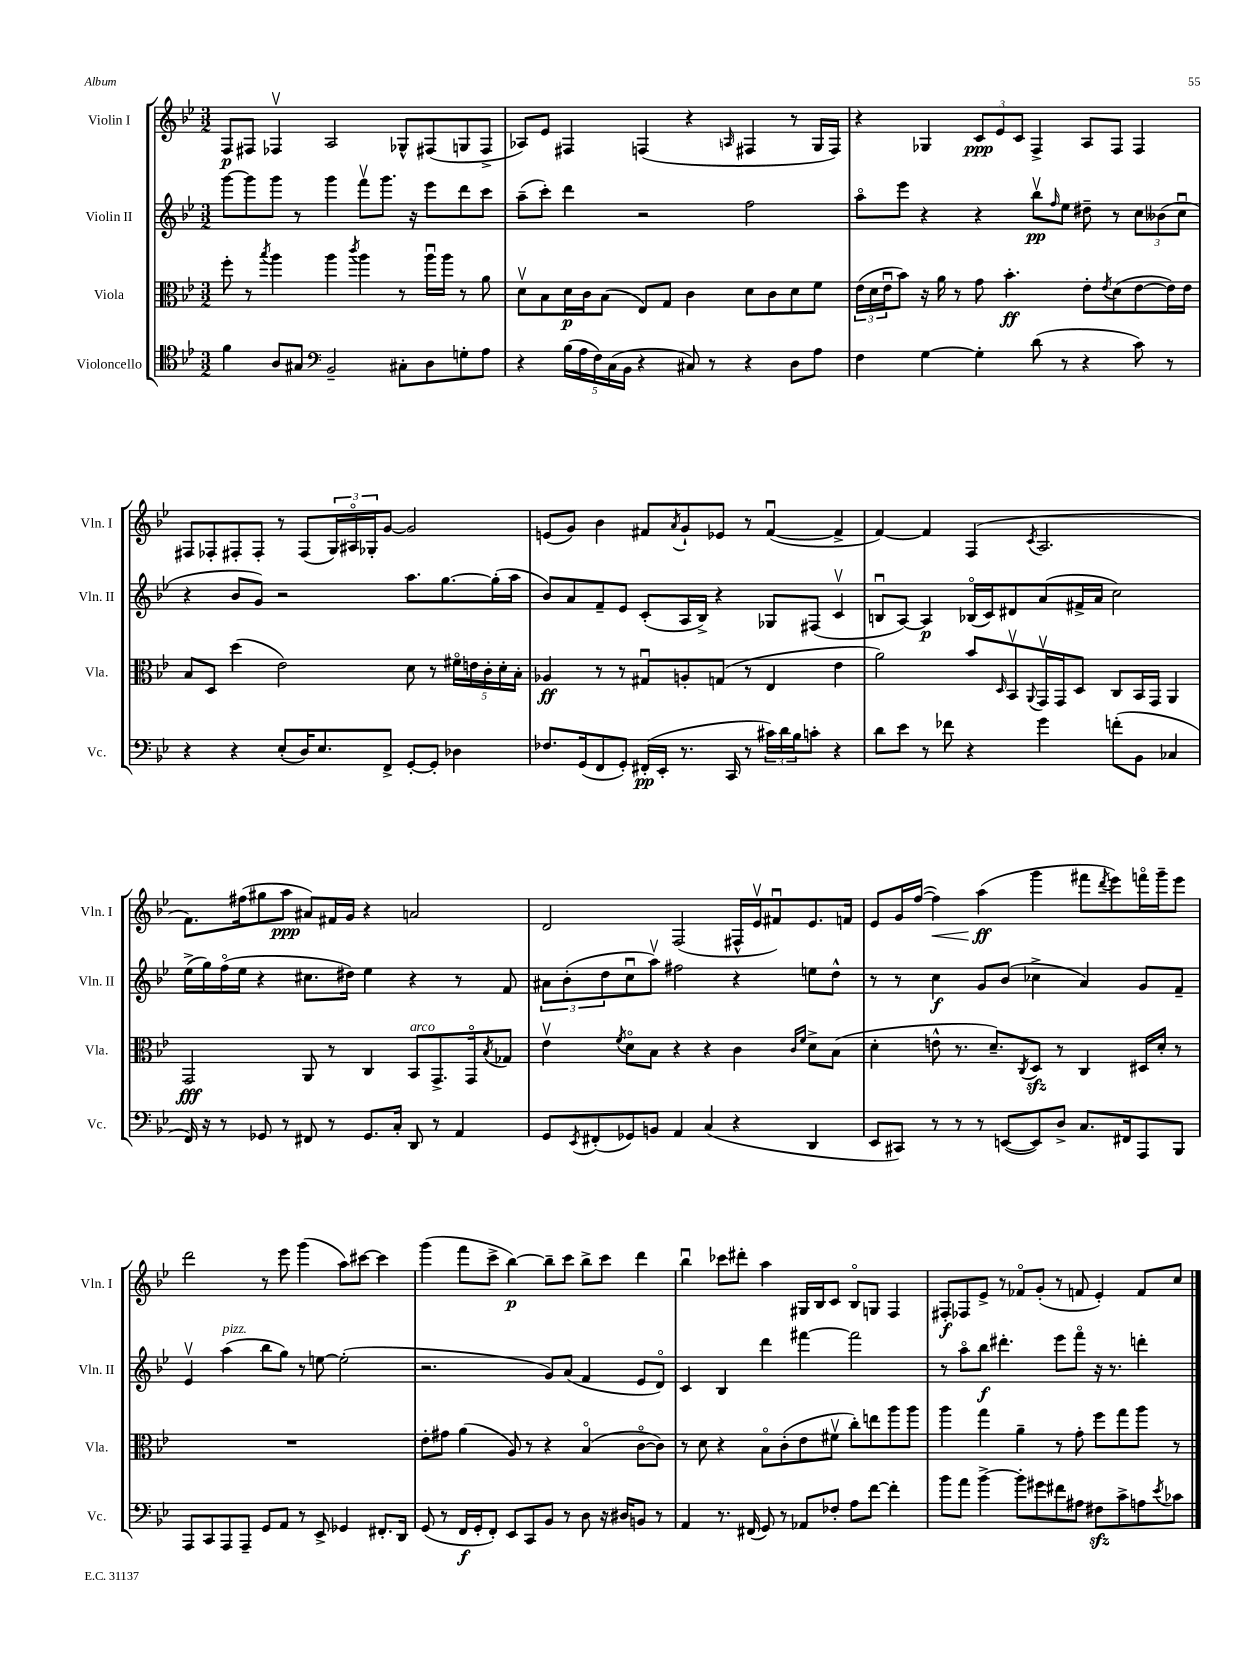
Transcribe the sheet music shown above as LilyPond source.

<<
\new StaffGroup <<
\new Staff = "s0" \with { instrumentName = "Violin I" shortInstrumentName = "Vln. I" } {
    \clef treble \key bes \major \numericTimeSignature \time 3/2
    f8\p fis8 fes4\upbow a2 ges8-^ fis8( g8 fis8-> |
    aes8) ees'8 fis4 f4( r4 \grace { a16 } fis4 r8 g16 fis16) |
    r4 ges4 \tuplet 3/2 { c'8\ppp ees'8 c'8 } f4-> a8 f8 f4 |
    fis8 fes8-. fis8-. fis8-. r8 fis8( \tuplet 3/2 { g16) ais16\flageolet ges16-. } g'8~ g'2 |
    e'8( g'8) bes'4 fis'8 \acciaccatura { a'8 } g'8-! ees'8 r8 fis'4~\downbow( fis'4-> |
    f'4~) f'4 f4( \acciaccatura { c'8 } a2. |
    f'8.) fis''16( gis''8 a''8\ppp ais'8) fis'16 g'16 r4 a'2 |
    d'2 f2( fis16-^ ees'16\upbow fis'8\downbow) ees'8. f'16 |
    ees'8 g'16 f''16~( f''4\<) a''4\ff\!( g'''4 fis'''8 \acciaccatura { d'''8 } ees'''8) f'''16\flageolet g'''16-- ees'''8 |
    d'''2 r8 ees'''8 g'''4( a''8) cis'''8~ cis'''4 |
    g'''4( f'''8 c'''8-> bes''4~\p) bes''8-- c'''8 bes''8-> c'''8 d'''4 |
    bes''4\downbow ces'''8 dis'''8-. a''4 gis16 bes16 c'8 bes8\flageolet g8 f4 |
    fis8-.\f fes8 ees'8-> r8 fes'8\flageolet g'8-.( r8 f'8 ees'4-.) f'8 c''8 \bar "|." |
}
\new Staff = "s1" \with { instrumentName = "Violin II" shortInstrumentName = "Vln. II" } {
    \clef treble \key bes \major \numericTimeSignature \time 3/2
    g'''8~ g'''8 g'''8 r8 g'''4 f'''8\upbow g'''8. r16 ees'''8 d'''8 c'''8 |
    a''8--( c'''8-.) d'''4 r2 f''2 |
    a''8\flageolet ees'''8 r4 r4 bes''8\upbow\pp \grace { f''16 } ees''8 dis''8-- r8 \tuplet 3/2 { c''8 beses'8( c''8\downbow } |
    r4 bes'8 g'8) r2 a''8. g''8.~ g''16-.( a''16 |
    bes'8) a'8 f'8-- ees'8 c'8-.( a16 bes16->) r4 ges8 fis8( c'4\upbow |
    b8\downbow a8~) a4\p bes16\flageolet( c'16) dis'8 a'8( fis'16-> a'16 c''2) |
    ees''16->( g''16) f''16\flageolet( ees''16 r4 cis''8. dis''16) ees''4 r4 r8 f'8 |
    \tuplet 3/2 { ais'8 bes'8-.( d''8 } c''8\downbow a''8\upbow) fis''2 r4 e''8 d''8-^ |
    r8 r8 c''4\f g'8 bes'8( ces''4-> a'4) g'8 f'8-- |
    ees'4\upbow a''4^\markup { \italic "pizz." }( bes''8 g''8) r8 e''8~ e''2-.( |
    r2. g'8) a'8( f'4 ees'8 d'8\flageolet) |
    c'4 bes4 d'''4 fis'''4~ fis'''2 |
    r8 a''8\flageolet bes''8\f dis'''4.-. ees'''8 f'''8\flageolet r16 r8. d'''4-. \bar "|." |
}
\new Staff = "s2" \with { instrumentName = "Viola" shortInstrumentName = "Vla." } {
    \clef alto \key bes \major \numericTimeSignature \time 3/2
    f''8-. r8 \acciaccatura { bes''8 } a''4 a''4 \acciaccatura { c'''8 } a''4 r8 a''16\downbow a''16 r8 a'8 |
    d'8\upbow bes8 d'16\p c'16 bes8( ees8) g8 c'4 d'8 c'8 d'8 f'8 |
    \tuplet 3/2 { ees'16( d'16 ees'16\downbow } bes'8) r16 a'16 r8 g'8 bes'4.-.\ff ees'8-. \acciaccatura { ees'8 } d'8( ees'8~ ees'16) ees'16 |
    bes8 d8 d''4( ees'2) d'8 r8 \tuplet 5/4 { fis'16\flageolet e'16 c'16-. d'16-. bes16-. } |
    aes4\ff r8 r8 gis8\downbow a8-. g8( r8 ees4 ees'4 |
    a'2) bes'8 \grace { d16 } bes,8\upbow \appoggiatura { a,8 } g,16\upbow g,16 d8 c8 bes,16 g,16 a,4 |
    g,2\fff a,8 r8 c4 bes,8^\markup { \italic "arco" } g,8.-> g,16\flageolet \acciaccatura { bes8 } ges8 |
    ees'4\upbow \acciaccatura { f'8 } d'8\flageolet bes8 r4 r4 c'4 \grace { c'16 f'16 } d'8-> bes8( |
    d'4-. e'8-^ r8. d'8.--) \acciaccatura { c8 } d8\sfz r8 c4 dis16 d'16-. r8 |
    R1. |
    ees'8-. gis'8 a'4( a8) r8 r4 bes4\flageolet( c'8~\flageolet c'8) |
    r8 d'8 r4 bes8\flageolet c'8-.( ees'8 fis'8\upbow c''8-.) e''8 a''8 a''8 |
    a''4 g''4 a'4-- r8 g'8-. f''8 g''8 a''8 r8 \bar "|." |
}
\new Staff = "s3" \with { instrumentName = "Violoncello" shortInstrumentName = "Vc." } {
    \clef tenor \key bes \major \numericTimeSignature \time 3/2
    f'4 a8 gis8 \clef bass bes,2-- cis8-. d8 g8-. a8 |
    r4 \tuplet 5/4 { bes16( a16 f16) c16( bes,16 } r4 cis8) r8 r4 d8 a8 |
    f4 g4~ g4-. d'8( r8 r4 c'8) r8 |
    r4 r4 ees8-.( d16) ees8. f,8-> g,8~-. g,8-. des4 |
    fes8. g,16( f,8 g,8-.) fis,16-.\pp( ees,16-. r8. c,16 r8 \tuplet 3/2 { cis'16) d'16 bes16 } c'8-. r4 |
    d'8 ees'8 r8 fes'8 r4 g'4 f'8-.( bes,8 ces4 |
    f,16) r16 r8 ges,8 r8 fis,8 r8 ges,8. c16-. d,8 r8 a,4 |
    g,8 \acciaccatura { ees,8 } fis,8-.( ges,8) b,8 a,4 c4( r4 d,4 |
    ees,8 cis,8) r8 r8 r8 e,8~( e,8) d8-> c8. fis,16 a,,8 bes,,8 |
    a,,8 c,8 a,,8 a,,8-- g,8 a,8 r8 ees,8-> ges,4 fis,8.-. d,16 |
    g,8( r8 f,16\f g,16-. f,8-.) ees,8 c,8 bes,8 r8 d8 r16 dis16 b,8 r8 |
    a,4 r8. fis,16( g,8) r8 aes,8 fes8-. a8 f'8~ f'4-. |
    bes'8 a'8 bes'4~-> bes'8-. gis'8 fis'8 ais8 fis8\sfz c'8-> a8 \acciaccatura { ees'8 } ces'8 \bar "|." |
}
>>
>>
\layout { \context { \Score \remove "Bar_number_engraver" } }
